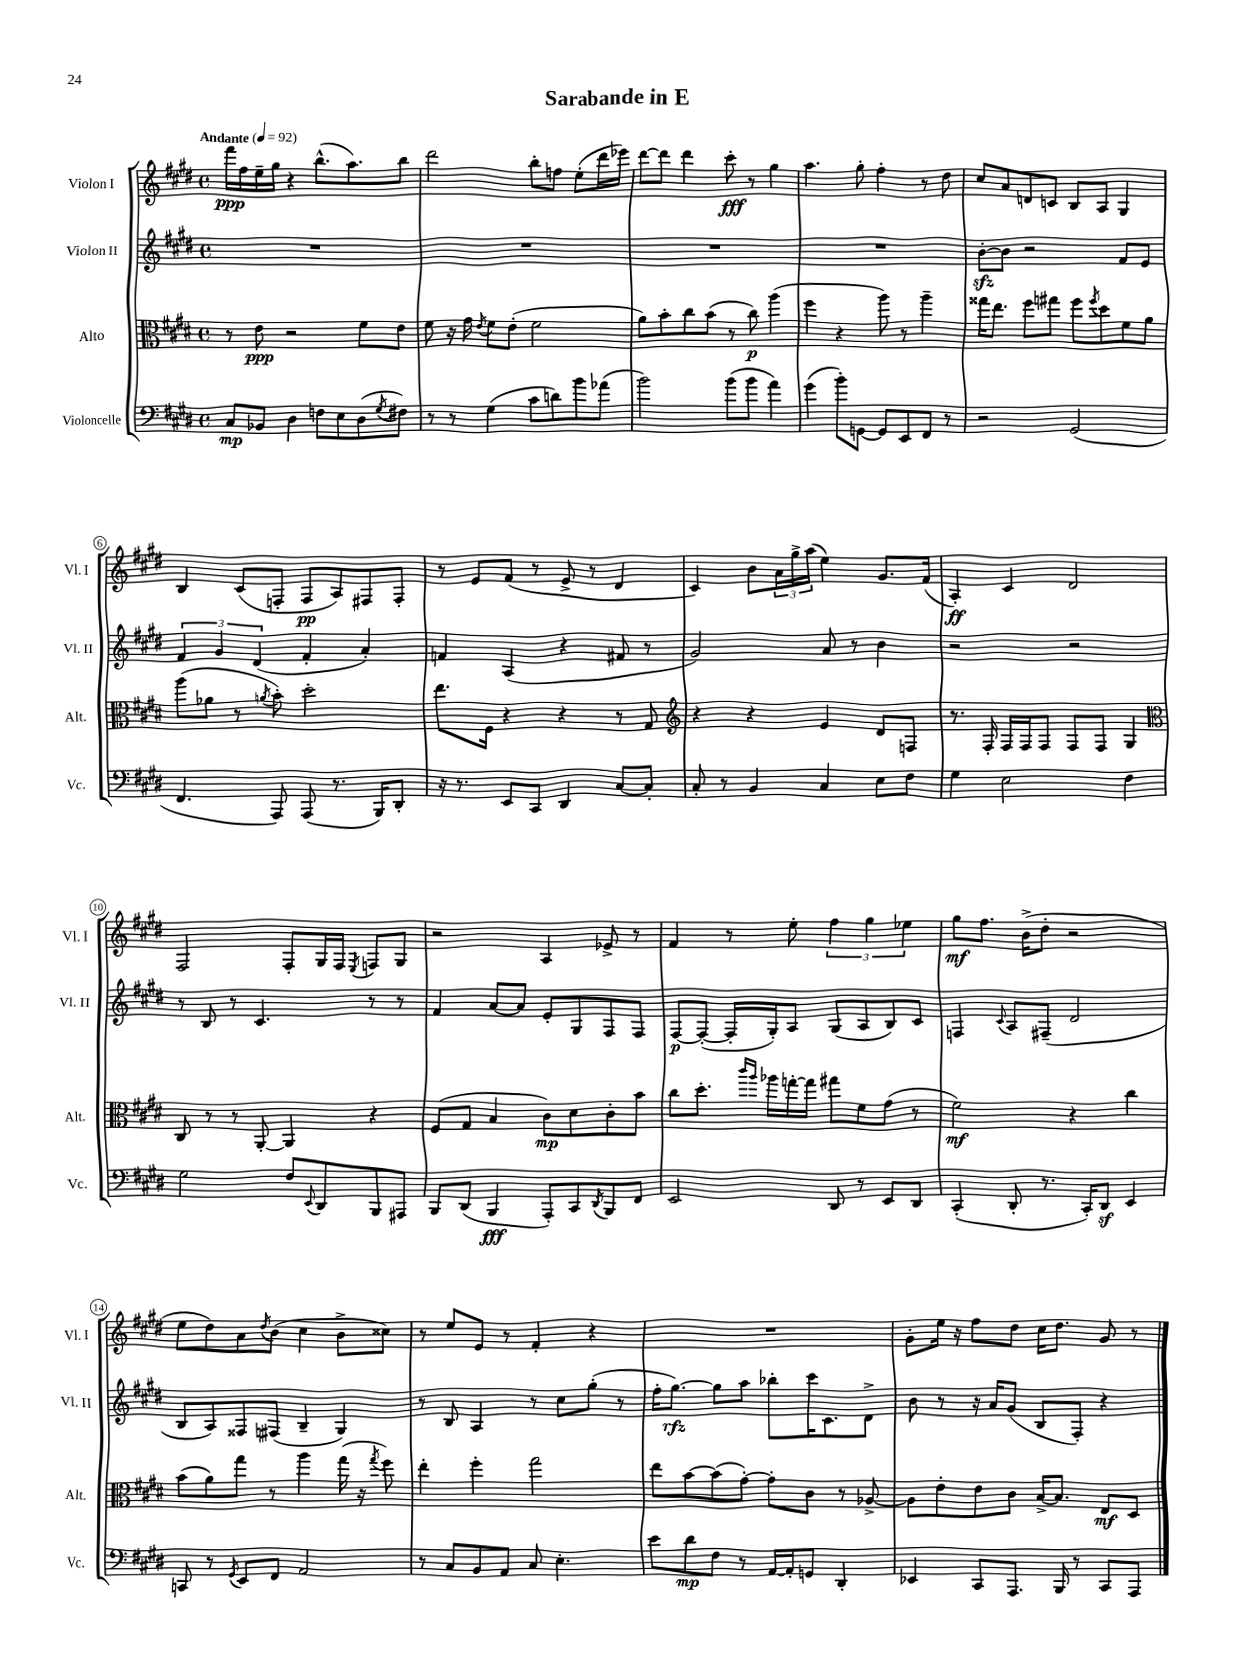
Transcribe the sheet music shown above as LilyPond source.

\header { title = "Sarabande in E" }
<<
\new StaffGroup <<
\new Staff = "s0" \with { instrumentName = "Violon I" shortInstrumentName = "Vl. I" } {
    \clef treble \key e \major \defaultTimeSignature \time 4/4 \tempo "Andante" 4 = 92
    fis'''16\ppp fis''16 e''16-- gis''16 r4 b''8.-^( a''8.) b''8 |
    dis'''2 b''8-. f''8 e''8-.( dis'''16 ees'''16) |
    dis'''8~ dis'''8 dis'''4 cis'''8-.\fff r8 gis''4 |
    a''4. gis''8-. fis''4-. r8 dis''8 |
    cis''8 a'8 d'8 c'8 b8 a8 gis4 |
    b4 cis'8( f8-. f8\pp a8) fis8 fis8-. |
    r8 e'8 fis'8( r8 e'8-> r8 dis'4 |
    cis'4) b'8 \tuplet 3/2 { a'16 gis''16-> a''16( } e''4) gis'8. fis'16( |
    a4-.\ff) cis'4 dis'2 |
    fis2 fis8-. gis16 fis16 \acciaccatura { e8 } f8 gis8 |
    r2 a4 ees'8-> r8 |
    fis'4 r8 e''8-. \tuplet 3/2 { fis''4 gis''4 ees''4 } |
    gis''8\mf fis''8. b'16->( dis''8-. r2 |
    e''8 dis''8) a'8 \acciaccatura { dis''8 } b'8( cis''4 b'8-> cisis''8) |
    r8 e''8 e'8 r8 fis'4-. r4 |
    R1 |
    gis'8-. e''16 r16 fis''8 dis''8 cis''16 dis''8. gis'8 r8 \bar "|." |
}
\new Staff = "s1" \with { instrumentName = "Violon II" shortInstrumentName = "Vl. II" } {
    \clef treble \key e \major \defaultTimeSignature \time 4/4
    R1 |
    R1 |
    R1 |
    R1 |
    b'8~-.\sfz b'8 r2 fis'8 e'8 |
    \tuplet 3/2 { fis'4 gis'4 dis'4( } fis'4-. a'4-.) |
    f'4 a4( r4 fis'8 r8 |
    gis'2) a'8 r8 b'4 |
    r2 r2 |
    r8 b8 r8 cis'4. r8 r8 |
    fis'4 a'8~ a'8 e'8-. gis8 fis8 fis8 |
    fis8~\p fis8~-.( fis16-. gis16-.) a8 gis8( a8 b8) cis'8 |
    f4 \appoggiatura { cis'8 } a8 fis8--( dis'2 |
    b8 a8) fisis8 fis8( b4-- gis4) |
    r8 b8 a4 r8 cis''8 gis''8-.( r8 |
    fis''16-. gis''8.~\rfz) gis''8 a''8 bes''8-. cis'''16 cis'8. dis'8-> |
    b'8 r8 r16 a'16 gis'8( b8 fis8-.) r4 \bar "|." |
}
\new Staff = "s2" \with { instrumentName = "Alto" shortInstrumentName = "Alt." } {
    \clef alto \key e \major \defaultTimeSignature \time 4/4
    r8 e'8\ppp r2 fis'8 e'8 |
    fis'8 r16 gis'16 \acciaccatura { e'8 } fis'8 e'8-.( fis'2 |
    a'8) b'8-. cis''8 b'8( r8 cis''8\p) a''4( |
    fis''4 r4 a''8) r8 a''4-- |
    gisis''16 e''8. fis''8 gis''8 fis''8 \acciaccatura { fis''8 } dis''8 fis'8 a'8 |
    a''8( aes'8 r8 \acciaccatura { a'8 } b'8-.) dis''2-. |
    e''8. fis16 r4 r4 r8 gis8 |
    \clef treble r4 r4 e'4 dis'8 f8 |
    r8. fis16-. fis16 fis16 fis8 fis8 fis8 gis4 |
    \clef alto cis8 r8 r8 a,8~-. a,4 r4 |
    fis8( gis8 b4 cis'8\mp) dis'8 cis'8-. b'8 |
    cis''8 dis''8.-. \grace { cis'''16 a''16 } aes''16 g''16~-. g''16 gis''8 fis'8 gis'8( r8 |
    fis'2\mf) r4 cis''4 |
    b'8( a'8) gis''8 r8 a''4 gis''16( r16 \acciaccatura { gis''8 } fis''8) |
    e''4-. fis''4-. gis''2 |
    e''8 b'8~ b'8( gis'8~-.) gis'8-. cis'8 r8 aes8~-> |
    aes8 e'8-. e'8 cis'8 b16~-> b8. e8\mf dis8 \bar "|." |
}
\new Staff = "s3" \with { instrumentName = "Violoncelle" shortInstrumentName = "Vc." } {
    \clef bass \key e \major \defaultTimeSignature \time 4/4
    cis8\mp bes,8 dis4 f8 e8 dis8( \acciaccatura { gis8 } fis8) |
    r8 r8 gis4( cis'8 d'8) b'8 aes'8( |
    b'2) b'8( b'8 a'4) |
    gis'4( b'8-.) g,8~ g,8 e,8 fis,8 r8 |
    r2 gis,2( |
    fis,4. a,,8) a,,8( r8. b,,16) dis,8-. |
    r16 r8. e,8 cis,8 dis,4 cis8~ cis8-. |
    cis8-. r8 b,4 cis4 e8 fis8 |
    gis4 e2 fis4 |
    gis2 fis8 \appoggiatura { e,8 } dis,8 b,,8 ais,,8 |
    b,,8 dis,8( b,,4\fff a,,8-.) cis,8 \acciaccatura { dis,8 } b,,8 fis,8 |
    e,2 dis,8 r8 e,8 dis,8 |
    cis,4-.( dis,8-. r8. cis,16-.) dis,8\sf e,4 |
    c,8 r8 \acciaccatura { gis,8 } e,8 fis,8 a,2 |
    r8 cis8 b,8 a,8 cis8 e4.-. |
    e'8 dis'8\mp fis8 r8 a,16~ a,16-. g,8 dis,4-. |
    ees,4 cis,8 a,,8. b,,16 r8 cis,8 a,,8 \bar "|." |
}
>>
>>
\layout { \context { \Score \override BarNumber.stencil = #(make-stencil-circler 0.1 0.3 ly:text-interface::print) } }
